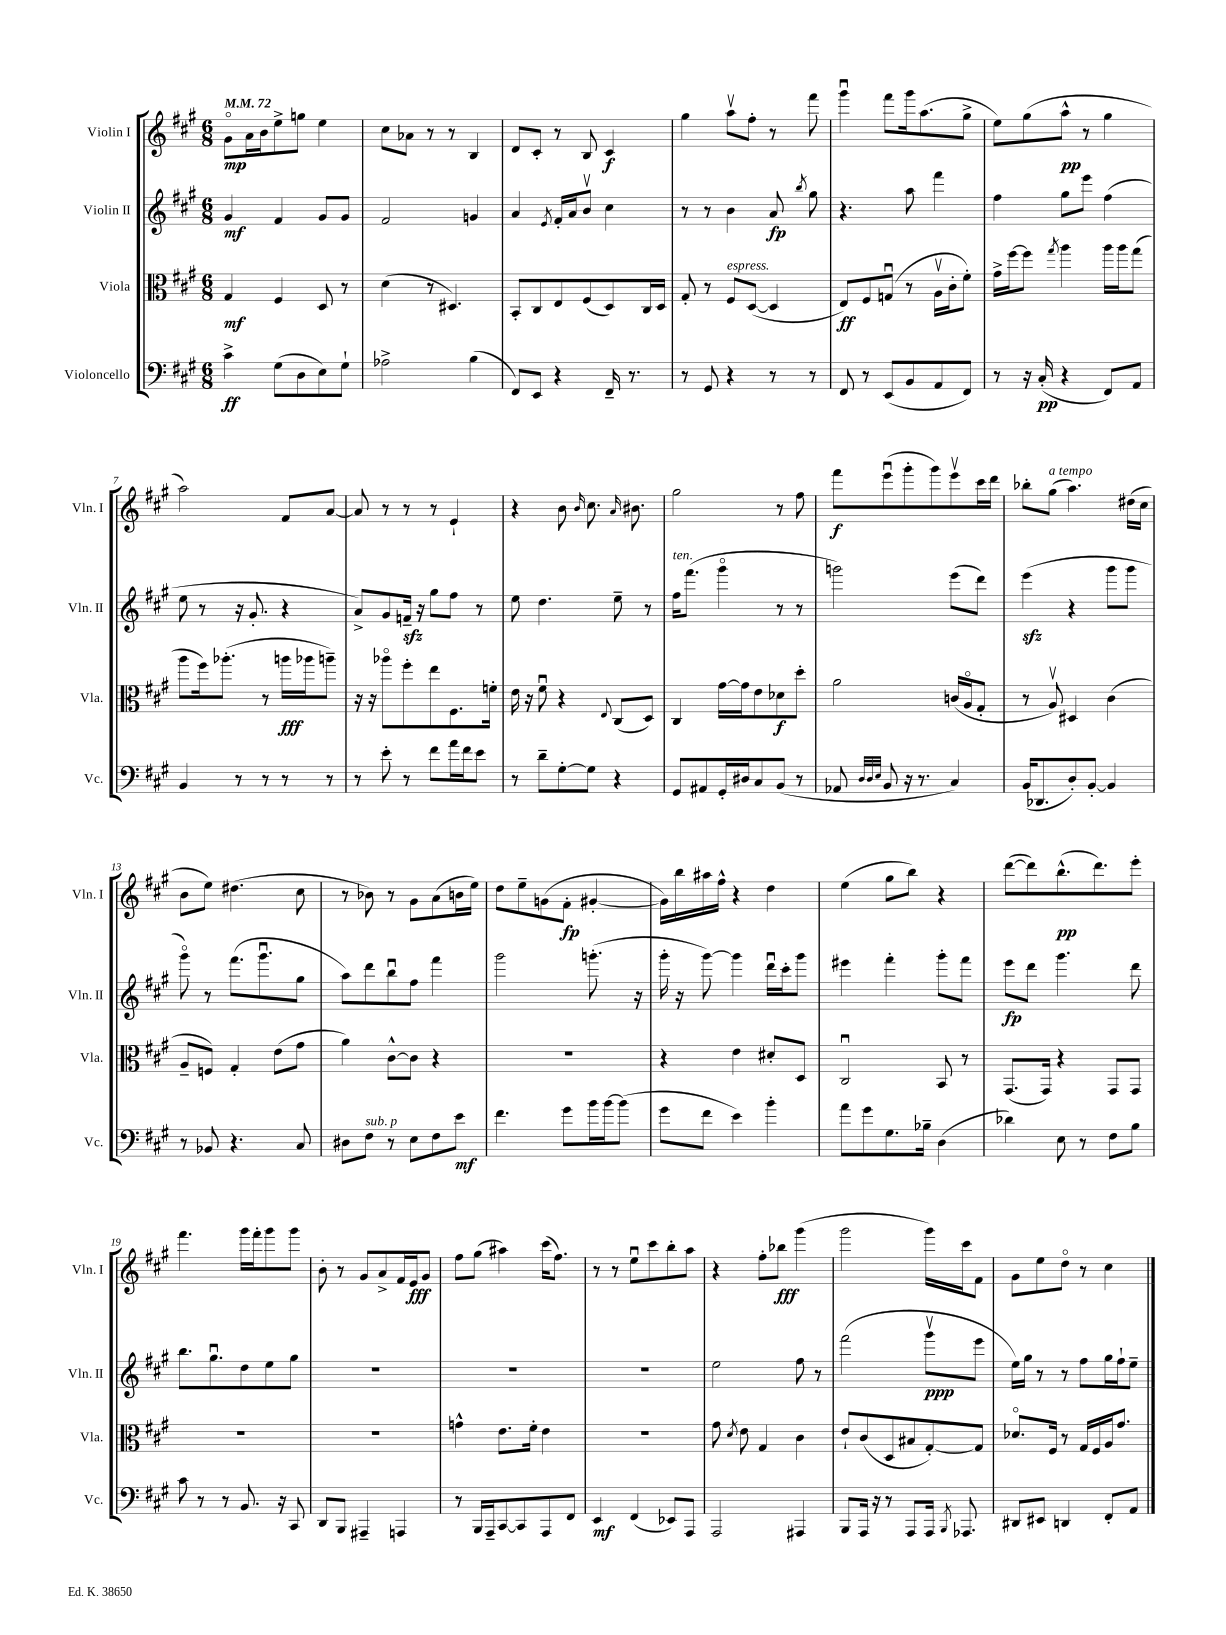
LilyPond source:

<<
\new StaffGroup <<
\new Staff = "s0" \with { instrumentName = "Violin I" shortInstrumentName = "Vln. I" } {
    \clef treble \key a \major \numericTimeSignature \time 6/8 \tempo 4 = 72
    \autoBeamOff gis'8[\flageolet\mp a'16 b'16 e''8-> g''8] e''4 |
    cis''8[ aes'8] r8 r8 b4 |
    d'8[ cis'8]-. r8 b8 cis'4\f |
    gis''4 a''8[\upbow fis''8]-. r8 fis'''8 |
    gis'''4\downbow fis'''8[ gis'''16 a''8.( gis''8]-> |
    e''8[) gis''8( a''8]-^\pp r8 gis''4 |
    a''2) fis'8[ a'8]~ |
    a'8 r8 r8 r8 e'4-! |
    r4 b'8 \grace { b'16 } cis''8. \grace { a'16 } bis'8. |
    gis''2 r8 fis''8 |
    fis'''8[\f e'''8\downbow( gis'''8-. gis'''8) e'''8\upbow cis'''16 d'''16] |
    bes''8[-. gis''8]^\markup { \italic "a tempo" }( a''4.) dis''16[( cis''16] |
    b'8[ e''8]) dis''4.( cis''8 |
    r8 bes'8) r8 gis'8[ a'8( b'16 e''16]) |
    d''8[ e''8-- g'8( fis'8]-.\fp gis'4~-. |
    gis'16[) b''16 ais''16 fis''16]-^ r4 d''4 |
    e''4( gis''8[ b''8]) r4 |
    d'''8[~( d'''8) b''8.-^\pp( d'''8.) e'''8]-. |
    fis'''4. gis'''16[ fis'''16-. gis'''8 gis'''8] |
    b'8-. r8 gis'8[ a'8-> fis'16 e'16\fff gis'8] |
    fis''8[ gis''8]( ais''4) cis'''16[( fis''8.]) |
    r8 r8 e''8[\downbow cis'''8 b''8-. a''8] |
    r4 fis''8[-. bes''8]\fff gis'''4( |
    gis'''2 gis'''16[) cis'''16 fis'8] |
    gis'8[ e''8 d''8]\flageolet r8 cis''4 \bar "|." |
}
\new Staff = "s1" \with { instrumentName = "Violin II" shortInstrumentName = "Vln. II" } {
    \clef treble \key a \major \numericTimeSignature \time 6/8
    \autoBeamOff gis'4\mf fis'4 gis'8[ gis'8] |
    fis'2 g'4 |
    a'4 \acciaccatura { e'8 } fis'16[-. a'16 b'8]\upbow cis''4 |
    r8 r8 b'4 a'8\fp \acciaccatura { b''8 } gis''8 |
    r4. a''8 fis'''4 |
    fis''4 gis''8[ e'''8] fis''4( |
    e''8 r8 r16 gis'8.-. r4 |
    a'8[->) gis'8 f'16]--\sfz r16 gis''8[ fis''8] r8 |
    e''8 d''4. e''8-- r8 |
    fis''16[^\markup { \italic "ten." } fis'''8.]( gis'''4\flageolet r8 r8 |
    g'''2) e'''8[( d'''8]) |
    e'''4\sfz( r4 gis'''8[ gis'''8] |
    gis'''8\flageolet) r8 fis'''8.[( gis'''8.\downbow gis''8] |
    a''8[) d'''8 b''8\downbow fis''8] fis'''4 |
    gis'''2 g'''8.-.( r16 |
    gis'''16-. r16 gis'''8~) gis'''4 d'''16[\downbow cis'''16-. gis'''8] |
    eis'''4 fis'''4-. gis'''8[-. fis'''8] |
    e'''8[\fp d'''8] gis'''4. d'''8 |
    b''8.[ gis''8.\downbow d''8 e''8 gis''8] |
    R2. |
    R2. |
    R2. |
    e''2 fis''8 r8 |
    fis'''2( gis'''8[\upbow\ppp e'''8] |
    e''16[) gis''16] r8 r8 fis''8[ gis''16 fis''16-! e''8]-- \bar "|." |
}
\new Staff = "s2" \with { instrumentName = "Viola" shortInstrumentName = "Vla." } {
    \clef alto \key a \major \numericTimeSignature \time 6/8
    \autoBeamOff gis4\mf fis4 d8 r8 |
    d'4( r8 dis4.) |
    b,8[-. cis8 e8 fis8( d8) cis16 d16] |
    gis8-. r8 fis8[^\markup { \italic "espress." } d8]~( d4 |
    e8[\ff) fis8 g8]\downbow( r8 a16[\upbow cis'16-. fis'8]-.) |
    gis'16[-> fis''16~ fis''8] \acciaccatura { gis''8 } a''4 a''16[ a''16 gis''8]( |
    a''8[ fis''16) aes''8.]-.( r8 a''16[\fff aes''16 a''8]--) |
    r16 r16 aes''8[\flageolet fis''8-. e''8 fis8. f'16]-. |
    e'16 r16 fis'8\downbow r4 \appoggiatura { e8 } cis8[( d8]) |
    cis4 gis'16[~ gis'16 e'8 des'8\f d''8]-. |
    a'2 c'16[( a16\flageolet gis8]-. |
    r8 a8\upbow) dis4 cis'4( |
    a8[-- f8]) gis4-. e'8[( gis'8] |
    a'4) cis'8[~-^ cis'8] r4 |
    R2. |
    r4 e'4 dis'8[-. d8] |
    cis2\downbow b,8 r8 |
    gis,8.[( gis,16]) r4 gis,8[ gis,8] |
    R2. |
    R2. |
    g'4-^ e'8.[ fis'16]-. e'4 |
    R2. |
    gis'8 \acciaccatura { d'8 } e'8 gis4 cis'4 |
    e'8[-! cis'8( d8 bis8 gis8~-.) gis8] |
    des'8.[\flageolet fis16] r8 gis16[ fis16 a16 gis'8.] \bar "|." |
}
\new Staff = "s3" \with { instrumentName = "Violoncello" shortInstrumentName = "Vc." } {
    \clef bass \key a \major \numericTimeSignature \time 6/8
    \autoBeamOff cis'4->\ff gis8[( d8 e8) gis8]-! |
    aes2-> b4( |
    fis,8[) e,8] r4 fis,16-- r8. |
    r8 gis,8 r4 r8 r8 |
    fis,8 r8 e,8[( b,8 a,8 fis,8]) |
    r8 r16 cis16-.\pp( r4 fis,8[) a,8] |
    b,4 r8 r8 r8 r8 |
    r8 e'8-. r8 fis'8[ a'16 fis'16 e'8] |
    r8 d'8[-- gis8~-. gis8] r4 |
    gis,8[ ais,8 gis,16-. dis16 cis8 b,8]( r8 |
    aes,8 \grace { d32[ d32 e32] } b,8 r16 r8. cis4) |
    b,16[( des,8. d8-.) b,8]~-. b,4 |
    r8 bes,8 r4. cis8 |
    dis8[ fis8]^\markup { \italic "sub. p" } r8 e8[ fis8 e'8]\mf |
    fis'4. gis'8[ b'16 b'16~ b'8]( |
    gis'8[ fis'8] e'4) b'4-. |
    a'8[ gis'8 gis8. bes16]-- d4( |
    des'4) e8 r8 fis8[ b8] |
    cis'8 r8 r8 b,8. r16 cis,8 |
    d,8[ b,,8] ais,,4-- a,,4 |
    r8 b,,16[ a,,16-- cis,8~ cis,8 a,,8 fis,8] |
    e,4\mf fis,4( ees,8[) a,,8] |
    a,,2 ais,,4 |
    b,,8[ a,,16] r16 r8 a,,8[ a,,16] \acciaccatura { b,,8 } aes,,8. |
    dis,8[ eis,8] d,4 fis,8[-. a,8] \bar "|." |
}
>>
>>
